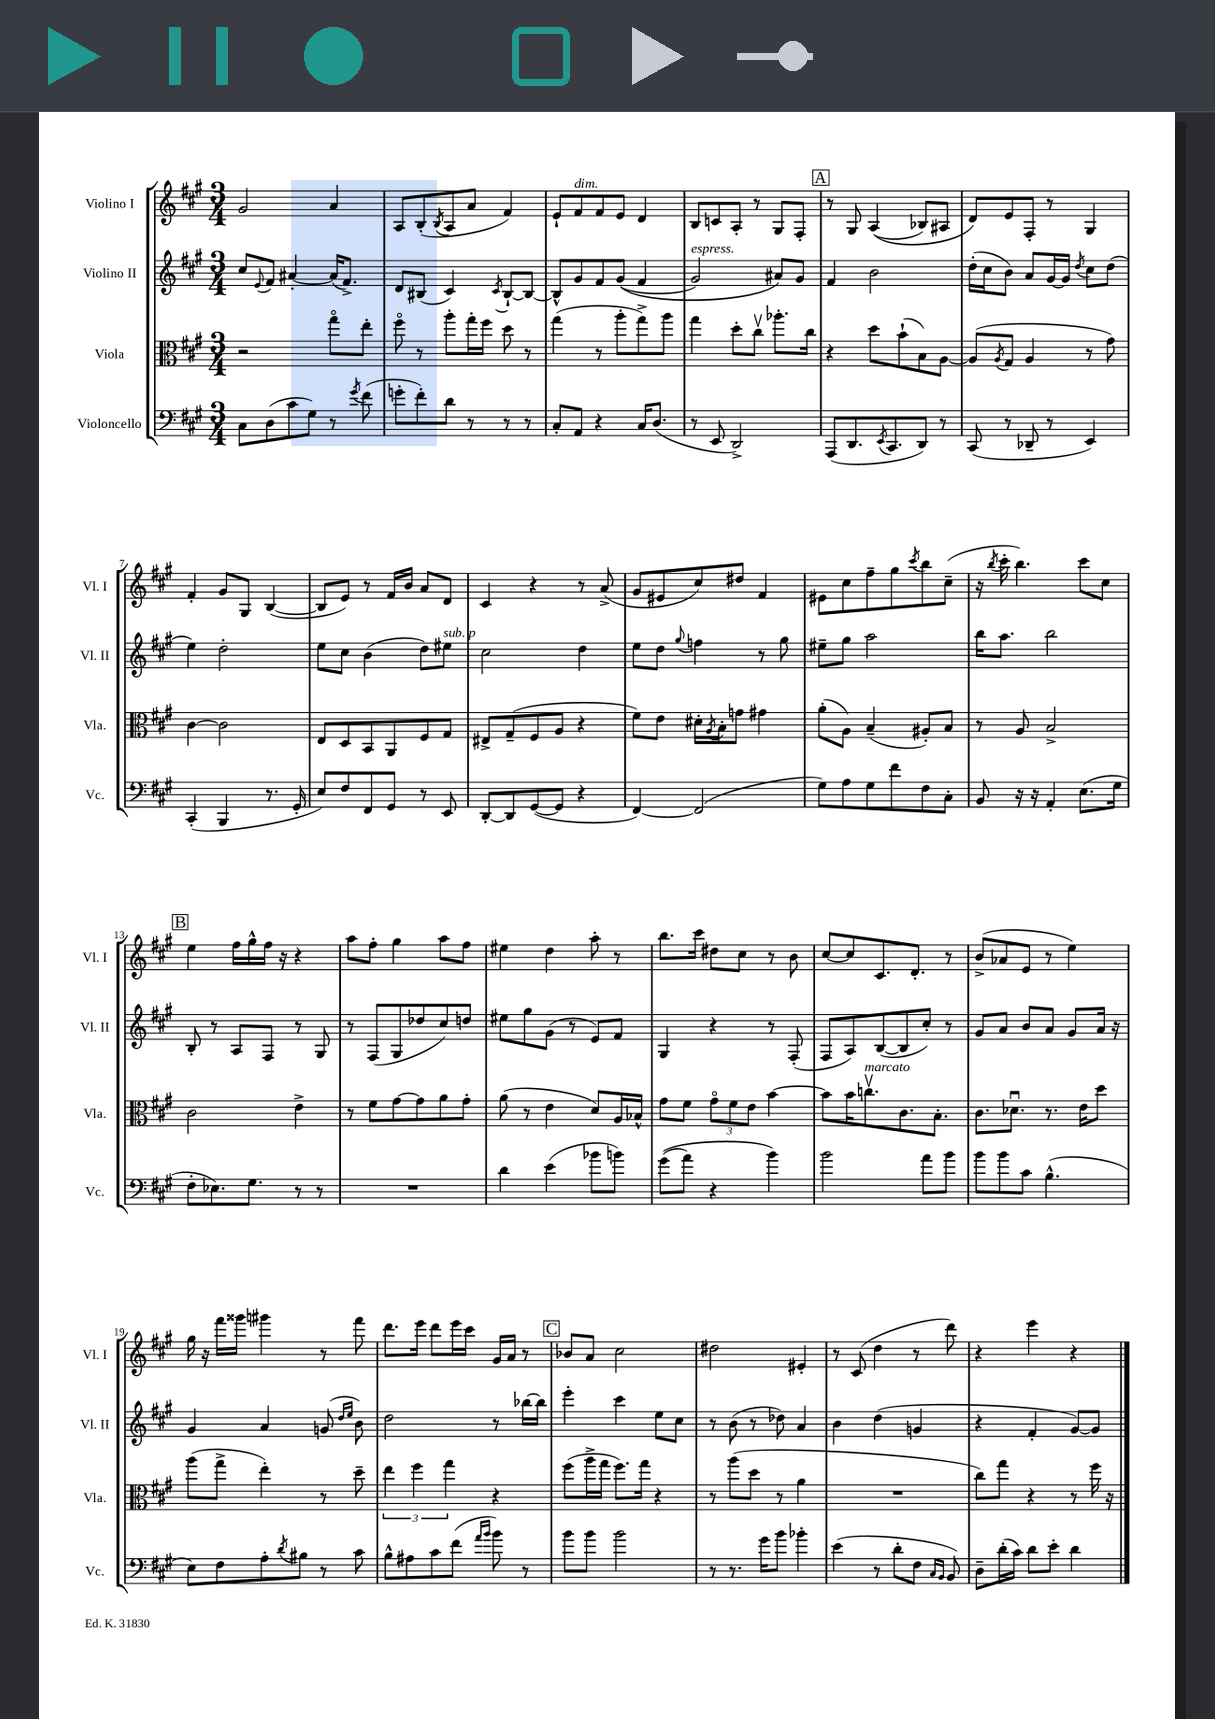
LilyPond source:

<<
\new StaffGroup <<
\new Staff = "s0" \with { instrumentName = "Violino I" shortInstrumentName = "Vl. I" } {
    \clef treble \key a \major \numericTimeSignature \time 3/4
    gis'2 a'4 |
    a8 b8-.( \acciaccatura { b8 } a8 a'8 fis'4) |
    e'8-! fis'8^\markup { \italic "dim." } fis'8 e'8 d'4 |
    b8 c'8 a8-. r8 gis8 fis8-. |
    \mark \markup { \box "A" } r8 gis8 a4(\( bes8) ais8 |
    d'8\) e'8 fis8-. r8 gis4 |
    fis'4-. gis'8 gis8 b4~( |
    b8 e'8) r8 fis'16 b'16 a'8 d'8 |
    cis'4 r4 r8 a'8->( |
    gis'8 eis'8 cis''8) dis''8 fis'4 |
    eis'8 cis''8 fis''8-- gis''8 \acciaccatura { cis'''8 } b''8 cis''8--( |
    r16 \acciaccatura { b''8 } cis'''16-. b''4.) cis'''8 cis''8 |
    \mark \markup { \box "B" } e''4 fis''16 gis''16-^ fis''16 r16 r4 |
    a''8 fis''8-. gis''4 a''8 fis''8 |
    eis''4 d''4 a''8-. r8 |
    b''8. cis'''16 dis''8 cis''8 r8 b'8 |
    cis''8~ cis''8 cis'8. d'8.-. r8 |
    b'8->( aes'8 e'8 r8 e''4) |
    gis''16 r16 fis'''16 gisis'''16 gis'''4 r8 fis'''8 |
    d'''8. e'''16 d'''8 e'''16 cis'''16 gis'16 a'16 r8 |
    \mark \markup { \box "C" } bes'8 a'8 cis''2 |
    dis''2 eis'4-. |
    r8 cis'8( d''4 r8 d'''8) |
    r4 e'''4 r4 \bar "|." |
}
\new Staff = "s1" \with { instrumentName = "Violino II" shortInstrumentName = "Vl. II" } {
    \clef treble \key a \major \numericTimeSignature \time 3/4
    cis''8 \appoggiatura { e'8 } fis'8 ais'4~-. ais'16( fis'8.->) |
    d'8 bis8( cis'4) \acciaccatura { cis'8 } bis8~-! bis8~ |
    bis8-^ gis'8 fis'8 gis'8(\( fis'4 |
    gis'2^\markup { \italic "espress." }) ais'8\) gis'8 |
    \mark \markup { \box "A" } fis'4 b'2 |
    d''16-.( cis''16 b'8) a'8 gis'16~ gis'16 \acciaccatura { d''8 } cis''8 d''8( |
    e''4) d''2-. |
    e''8 cis''8 b'4( d''8) eis''8^\markup { \italic "sub. p" } |
    cis''2 d''4 |
    e''8 d''8 \appoggiatura { gis''8 } f''4 r8 gis''8 |
    eis''8-- gis''8 a''2 |
    b''16 a''8. b''2 |
    \mark \markup { \box "B" } b8-. r8 a8 fis8 r8 gis8 |
    r8 fis8( gis8 des''8 cis''8) d''8 |
    eis''8 gis''8 gis'8( r8 e'8) fis'8 |
    gis4 r4 r8 fis8-.( |
    fis8 a8) b8~( b8 cis''8-.) r8 |
    gis'8 a'8 b'8 a'8 gis'8 a'16 r16 |
    gis'4 a'4 g'8( \grace { d''16 e''16 } b'8) |
    d''2 r8 bes''16~ bes''16 |
    \mark \markup { \box "C" } e'''4-. cis'''4 e''8 cis''8 |
    r8 b'8( r8 des''8) a'4 |
    b'4 d''4( g'4 |
    r4 fis'4-. gis'8~) gis'8 \bar "|." |
}
\new Staff = "s2" \with { instrumentName = "Viola" shortInstrumentName = "Vla." } {
    \clef alto \key a \major \numericTimeSignature \time 3/4
    r2 gis''8\flageolet e''8-. |
    fis''8\flageolet r8 a''8-. gis''16-. fis''16 d''8 r8 |
    gis''4( r8 a''8-. gis''8->) a''8 |
    gis''4 d''8-. cis''8\upbow aes''8.-. cis''16 |
    \mark \markup { \box "A" } r4 d''8 b'8-!( b8) a8~ |
    a8( \acciaccatura { a8 } gis8 a4 r8 gis'8) |
    cis'4~ cis'2 |
    e8 d8 b,8 a,8 fis8 gis8 |
    eis8-> gis8--( fis8 a8 r4 |
    fis'8) e'8 dis'16-. \acciaccatura { a8 } b16-. g'8 gis'4 |
    a'8-.( a8) b4--( ais8-.) b8 |
    r8 a8 b2-> |
    \mark \markup { \box "B" } cis'2 e'4-> |
    r8 fis'8 gis'8~ gis'8 a'8 gis'8-. |
    a'8( r8 e'4 d'8) a16 bes16-^ |
    gis'8 fis'8 \tuplet 3/2 { gis'8\flageolet fis'8 e'8 } b'4~ |
    b'8 b'16 c''8.\upbow^\markup { \italic "marcato" } cis'8. b8.-. |
    cis'8. des'8.\downbow r8. e'16 d''8 |
    a''8( gis''8-> e''4-.) r8 d''8-- |
    \tuplet 3/2 { e''4 fis''4 gis''4 } r4 |
    \mark \markup { \box "C" } fis''8( a''16-> gis''16 fis''8.) gis''16 r4 |
    r8 a''8( d''8 r8 a'4 |
    R2. |
    cis''8) gis''8 r4 r8 fis''16 r16 \bar "|." |
}
\new Staff = "s3" \with { instrumentName = "Violoncello" shortInstrumentName = "Vc." } {
    \clef bass \key a \major \numericTimeSignature \time 3/4
    cis8 d8( cis'8 gis8) r8 \acciaccatura { gis'8 } fis'8( |
    g'8-. fis'8-.) d'8 r8 r8 r8 |
    cis8-. a,8 r4 cis16 d8.( |
    r8 e,8 d,2->) |
    \mark \markup { \box "A" } a,,8( d,8. \acciaccatura { e,8 } cis,8. d,8) r8 |
    cis,8( r8 des,8-- r8 e,4) |
    cis,4-.( b,,4 r8. gis,16-. |
    e8) fis8 fis,8 gis,8 r8 e,8 |
    d,8~-. d,8 gis,8~( gis,8 r4 |
    fis,4~) fis,2( |
    gis8) a8 gis8 fis'8 fis8 cis8-. |
    b,8 r16 r16 a,4-. e8.( gis16 |
    \mark \markup { \box "B" } fis8-. ees8.) gis8. r8 r8 |
    R2. |
    d'4 e'4( bes'8 b'8) |
    gis'8(\( a'8) r4 b'4\) |
    b'2 a'8 b'8 |
    b'8 b'8 cis'8 b4.-^( |
    e8) fis8 a8-. \acciaccatura { d'8 } bis8 r8 cis'8 |
    b8-^ ais8 cis'8 fis'8( \grace { a'16 b'16 } b'8) r8 |
    \mark \markup { \box "C" } b'8 b'8 b'2 |
    r8 r8. gis'16 b'8 bes'4-. |
    e'4( r8 d'8-. fis8 \grace { cis16 b,16 } b,8) |
    d8-- d'16-.( cis'16) d'8 e'8-. d'4 \bar "|." |
}
>>
>>
